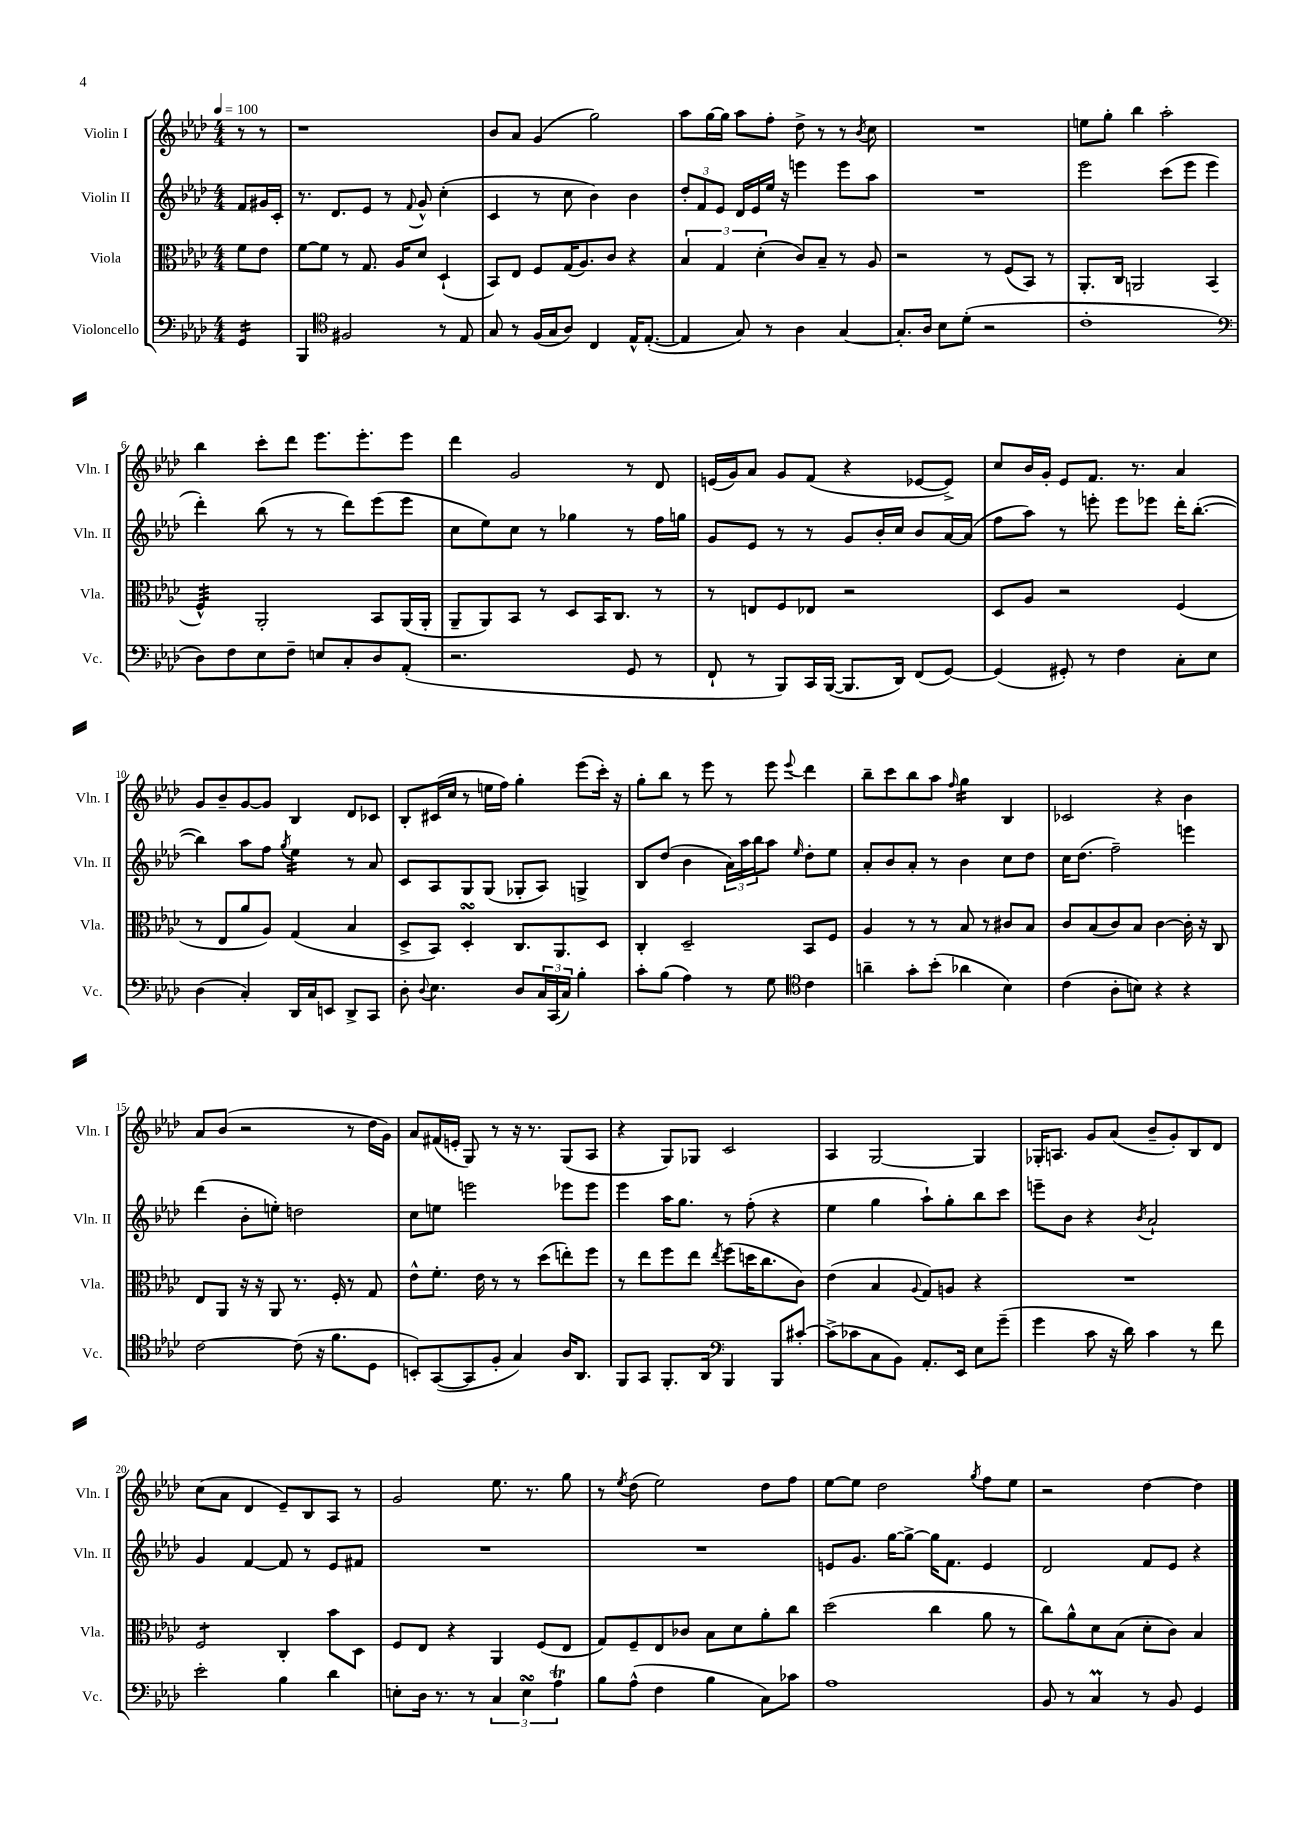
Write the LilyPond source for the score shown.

<<
\new StaffGroup <<
\new Staff = "s0" \with { instrumentName = "Violin I" shortInstrumentName = "Vln. I" } {
    \clef treble \key aes \major \numericTimeSignature \time 4/4 \partial 4 \tempo 4 = 100
    r8 r8 |
    r1 |
    bes'8 aes'8 g'4( g''2) |
    aes''8 g''16~ g''16 aes''8 f''8-. des''8-> r8 r8 \acciaccatura { bes'8 } c''8 |
    R1 |
    e''8 g''8-. bes''4 aes''2-. |
    bes''4 c'''8-. des'''8 ees'''8. ees'''8.-. ees'''8 |
    des'''4 g'2 r8 des'8 |
    e'16( g'16) aes'8 g'8 f'8( r4 ees'8~ ees'8->) |
    c''8 bes'16 g'16-. ees'8 f'8. r8. aes'4 |
    g'8 bes'8-- g'8~ g'8 bes4 des'8 ces'8 |
    bes8-. cis'16( c''16 r8 e''16 f''16) g''4-. ees'''8( c'''16-.) r16 |
    g''8-. bes''8 r8 ees'''8 r8 ees'''8 \appoggiatura { ees'''8 } des'''4 |
    bes''8-- c'''8 bes''8 aes''8 \grace { f''16 } g''4:16 bes4 |
    ces'2 r4 bes'4 |
    aes'8 bes'8( r2 r8 des''16 g'16) |
    aes'8 fis'16( e'16-. g8) r8 r16 r8. g8( aes8 |
    r4 g8) ges8 c'2 |
    aes4 g2~ g4 |
    ges16-. a8. g'8 aes'8( bes'8-- g'8-.) bes8 des'8 |
    c''8( aes'8 des'4 ees'8--) bes8 aes8 r8 |
    g'2 ees''8. r8. g''8 |
    r8 \acciaccatura { ees''8 } des''8( ees''2) des''8 f''8 |
    ees''8~ ees''8 des''2 \acciaccatura { g''8 } f''8 ees''8 |
    r2 des''4~ des''4 \bar "|." |
}
\new Staff = "s1" \with { instrumentName = "Violin II" shortInstrumentName = "Vln. II" } {
    \clef treble \key aes \major \numericTimeSignature \time 4/4 \partial 4
    f'8 gis'16 c'16-. |
    r8. des'8. ees'8 r8 \appoggiatura { f'8 } g'8-^ c''4-.( |
    c'4 r8 c''8 bes'4) bes'4 |
    \tuplet 3/2 { des''8-. f'8 ees'8 } des'16 ees'16 ees''16 r16 e'''4 e'''8 aes''8 |
    R1 |
    ees'''2 c'''8( ees'''8 ees'''4 |
    des'''4-.) bes''8( r8 r8 des'''8) ees'''8( ees'''8 |
    c''8 ees''8) c''8 r8 ges''4 r8 f''16 g''16 |
    g'8 ees'8 r8 r8 g'8 bes'16-. c''16 bes'8 aes'16~ aes'16( |
    f''8 aes''8) r8 e'''8-. e'''8 ees'''8 des'''16-. bes''8.~-.( |
    bes''4) aes''8 f''8 \acciaccatura { g''8 } ees''4:16 r8 aes'8 |
    c'8 aes8 g8 g8( ges8-. aes8) g4-> |
    bes8 des''8( bes'4 \tuplet 3/2 { aes'16) aes''16 bes''16 } aes''8 \grace { ees''16 } des''8-. ees''8 |
    aes'8-. bes'8 aes'8-. r8 bes'4 c''8 des''8 |
    c''16 des''8.( f''2--) e'''4 |
    des'''4( bes'8-. e''8-.) d''2 |
    c''8 e''8 e'''2 ees'''8 ees'''8 |
    ees'''4 aes''16 g''8. r8 f''8-.( r4 |
    ees''4 g''4 aes''8-!) g''8-. bes''8 c'''8 |
    e'''8-- bes'8 r4 \acciaccatura { bes'8 } aes'2-! |
    g'4 f'4~ f'8 r8 ees'8 fis'8 |
    R1 |
    R1 |
    e'8 g'8. g''16~ g''8~-> g''16 f'8. e'4 |
    des'2 f'8 ees'8 r4 \bar "|." |
}
\new Staff = "s2" \with { instrumentName = "Viola" shortInstrumentName = "Vla." } {
    \clef alto \key aes \major \numericTimeSignature \time 4/4 \partial 4
    f'8 ees'8 |
    f'8~ f'8 r8 g8. aes16 des'8 des4-!( |
    bes,8) ees8 f8 g16( aes8.) c'8 r4 |
    \tuplet 3/2 { bes4 g4 des'4-.( } c'8) bes8-- r8 aes8 |
    r2 r8 f8( bes,8) r8 |
    aes,8.-. c16 a,2 bes,4( |
    f4:32-^) aes,2-. bes,8 aes,16( aes,16-. |
    aes,8-- aes,8) bes,8 r8 des8 bes,16 c8. r8 |
    r8 e8 f8 ees8 r2 |
    des8 aes8 r2 f4( |
    r8 ees8 aes'8 aes8) g4( bes4 |
    des8-> bes,8) des4-.\turn c8. aes,8. des8 |
    c4-. des2-- bes,8 f8 |
    aes4 r8 r8 bes8 r8 cis'8 bes8 |
    c'8 bes8( c'8) bes8 c'4~ c'16-. r16 c8 |
    ees8 aes,8 r16 r16 aes,8 r8. f16-. r8 g8 |
    ees'8-^ f'8.-. ees'16 r8 r8 des''8( e''8-.) f''8 |
    r8 ees''8 f''8 ees''8 \acciaccatura { ees''8 } f''8( d''16 c''8. c'8) |
    ees'4( bes4 \appoggiatura { aes8 } g8) a8 r4 |
    R1 |
    f2:8 c4-. bes'8 des8 |
    f8 ees8 r4 aes,4 f8( ees8 |
    g8) f8-- ees8 ces'8 bes8 des'8 aes'8-. c''8 |
    des''2( c''4 aes'8 r8 |
    c''8) aes'8-^ des'8 bes8( des'8-. c'8) bes4 \bar "|." |
}
\new Staff = "s3" \with { instrumentName = "Violoncello" shortInstrumentName = "Vc." } {
    \clef bass \key aes \major \numericTimeSignature \time 4/4 \partial 4
    g,4:16 |
    bes,,4 \clef tenor fis2 r8 ees8 |
    g8 r8 f16( g16 aes8) c4 ees16-^ ees8.~-.( |
    ees4 g8) r8 aes4 g4~ |
    g8.-. aes16 bes8 des'8-.( r2 |
    c'1-. |
    \clef bass des8) f8 ees8 f8-- e8 c8-. des8 aes,8-.( |
    r2. g,8 r8 |
    f,8-! r8 bes,,8) c,16 bes,,16~( bes,,8. des,16) f,8( g,8~) |
    g,4( gis,8-.) r8 f4 c8-. ees8 |
    des4( c4-.) des,16 c16 e,8 des,8-> c,8 |
    des8-. \appoggiatura { des8 } ees4. des8 \tuplet 3/2 { c16 c,16( c16) } bes4-. |
    c'8-. bes8( aes4) r8 g8 \clef tenor c'4 |
    a'4-- g'8-. bes'8-.( aes'4 bes4) |
    c'4( aes8-. b8) r4 r4 |
    c'2~ c'8( r16 f'8. des8 |
    b,8-.) g,8~( g,8 f8-. g4) aes16 aes,8. |
    f,8 g,8 f,8.-. aes,16 \clef bass bes,,4 bes,,8 cis'8~-. |
    cis'8->( ces'8 c8 bes,8) aes,8.-. ees,16 ees8 g'8--( |
    g'4 c'8 r16 des'16) c'4 r8 f'8 |
    ees'2-. bes4 des'4 |
    e8-. des16 r8. r8 \tuplet 3/2 { c4 e4\turn aes4\trill } |
    bes8 aes8-^( f4 bes4 c8) ces'8 |
    aes1 |
    bes,8 r8 c4\prall r8 bes,8 g,4 \bar "|." |
}
>>
>>
